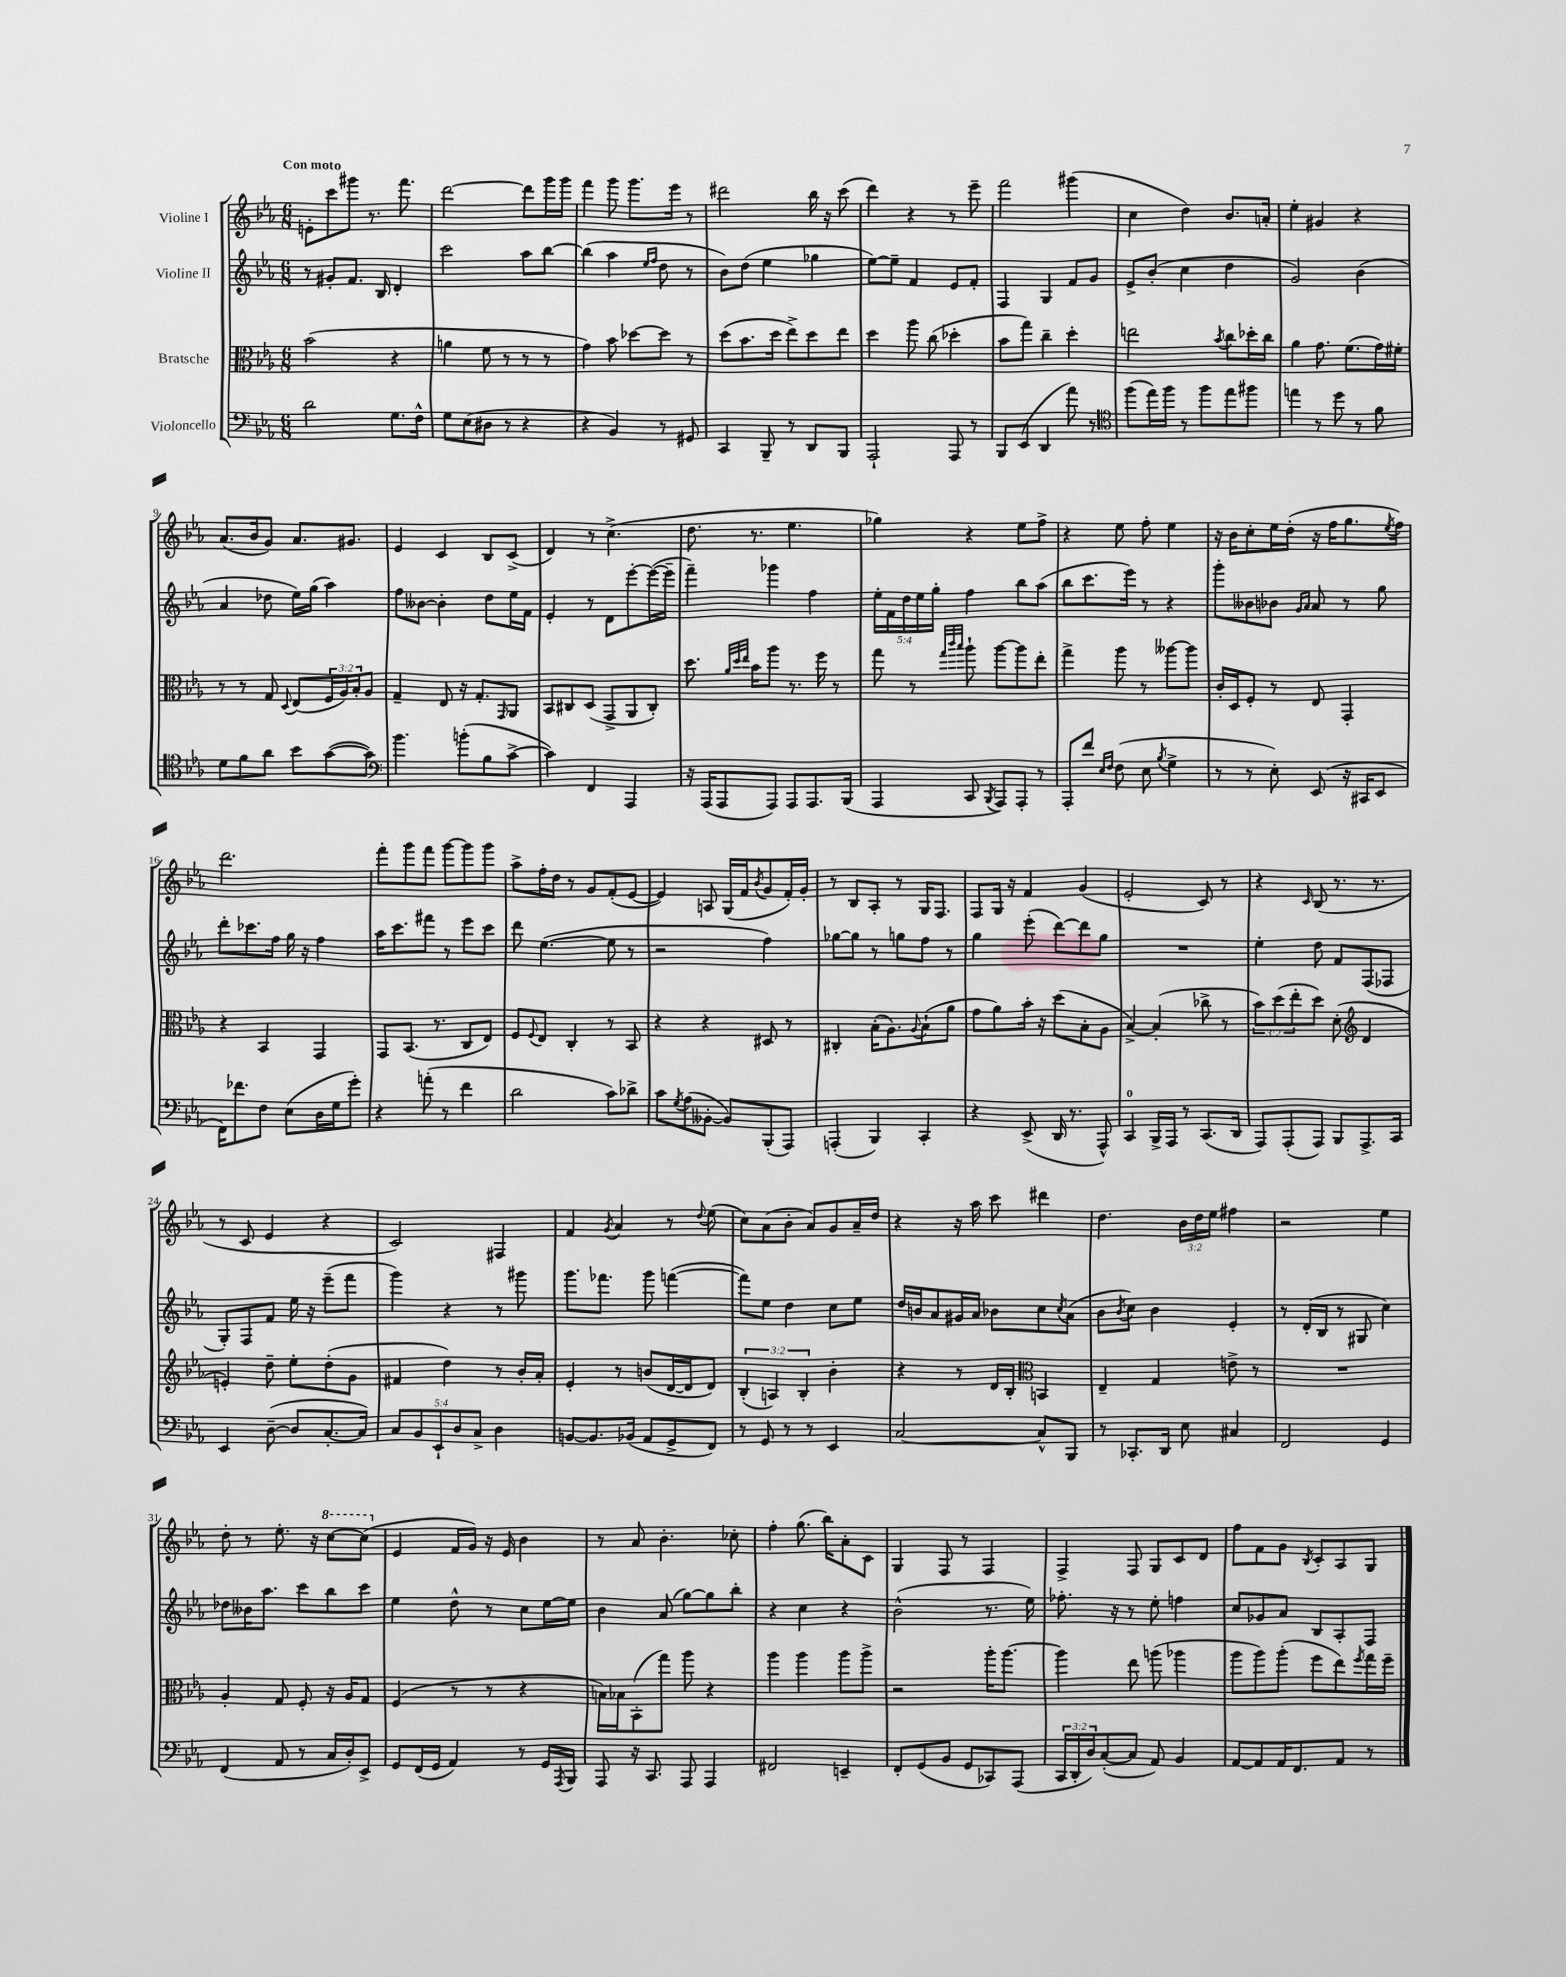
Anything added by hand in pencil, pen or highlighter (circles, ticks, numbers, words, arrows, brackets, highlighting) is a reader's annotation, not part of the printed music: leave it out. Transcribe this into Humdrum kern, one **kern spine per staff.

**kern	**kern	**kern	**kern
*part4	*part3	*part2	*part1
*staff4	*staff3	*staff2	*staff1
*I"Violoncello	*I"Bratsche	*I"Violine II	*I"Violine I
*clefF4	*clefC3	*clefG2	*clefG2
*k[b-e-a-]	*k[b-e-a-]	*k[b-e-a-]	*k[b-e-a-]
*M6/8	*M6/8	*M6/8	*M6/8
=1	=1	=1	=1
!	!	!	!LO:TX:a:B:t=Con moto
2d\	(2b-\	8r	8en'\L
.	.	8g#X'/L	8ccc\
.	.	8.f/J	8ggg#X\J
.	.	.	8.r
.	.	16B-/	.
8.G\L	4r	4d'/	.
.	.	.	8.fff\
16F^^\Jk	.	.	.
=2	=2	=2	=2
8G\L	4an\	2ccc\	[2ddd\
(8E-\	.	.	.
8D#X\J	8f\	.	.
8r	8r	.	.
4r	8r	8aa-\L	8ddd\L]
.	8r	[8bb-\J	16ggg\L
.	.	.	16ggg\JJ
=3	=3	=3	=3
4r	4g\)	(4bb-\]	4fff\
4BB-/)	8b-\	4aa-\	8ggg\
.	[8dd-X\L	.	8.ggg\L
.	.	16qqee-/LL	.
.	.	16qqff/JJ	.
8r	8dd-\J]	8dd\	.
.	.	.	16eee-\Jk
8GG#X/	8r	8r	8r
=4	=4	=4	=4
4CC/	(8dd\L	8b-\L)	2ddd#X\
.	8.b-\	(8dd\J	.
8BBB-~/	.	4ee-\	.
.	16dd\Jk	.	.
8r	8ee-^\L)	.	.
8DD/L	8dd\	4gg-X\	16bb-\
.	.	.	16r
8BBB-/J	8ee-\J	.	(8ccc\
=5	=5	=5	=5
2AAA-`/	4dd\	[8ee-\L)	4ddd\)
.	.	8ee-~\J]	.
.	8aa-\	4f/	4r
.	(8cc\	.	.
8AAA-/	4dd-X'\	8e-/L	8r
8r	.	8f'/J	8eee-~\
=6	=6	=6	=6
8BBB-/L	8b-\L	4F/	2fff\
(8EE-/J	8gg\J)	.	.
4DD/	4cc~\	4G/	.
8a-\)	4dd'\	8f/L	(4ggg#X\
8r	.	8g/J	.
=7	=7	=7	=7
*clefC4	*	*	*
(8ff\L	2een\	8e-^/L	4cc\
16ee-\L)	.	(8b-'/J	.
16ff\JJ	.	.	.
8r	.	4cc\	4dd\)
8ff\L	.	.	.
.	8qb-/	.	.
8ee-\	8cc\L	4dd\	8.b-/L
8ff#X\J	16dd-X'\L	.	.
.	16cc\JJ	.	16an'/Jk
=8	=8	=8	=8
4een\	4a-\	2g/)	4ee-'\
8r	8.g\	.	4g#X/
8dd\	.	.	.
.	(8.f\L	.	.
8r	.	(4b-\	4r
8f\	16g\L)	.	.
.	16f#X'\JJ	.	.
!!LO:LB:g=z
=9	=9	=9	=9
8d\L	8r	4a-/	(8.a-/L
8f\	8r	.	.
.	.	.	16b-/k
8a-\J	8G/	8dd-X\	8g/J)
.	8qqD/	.	.
8b-\L	(8E-/L	16ee-\LL)	8.a-/L
.	.	(16gg\JJ	.
([8g\	24F/L	4aa-\)	.
.	24A-/)	.	.
.	.	.	8.g#X/J
.	24B-'/J	.	.
8g\J])	8A-/J	.	.
=10	=10	=10	=10
*clefF4	*	*	*
4.b-\	4G~/	8ff\L	4e-/
.	.	[8b--X\J	.
.	8E-/	4b--'\]	4c/
(8bn'\L	16r	.	.
.	8.G'/L	.	.
8B-\	.	8dd\L	8B-/L
.	16qqGG/	.	.
[8c^\J	8AA-/J	16ee-\L	(8c^/J
.	.	16f\JJ	.
=11	=11	=11	=11
4c\])	8BB-/L	4e-'/	4d/)
.	8C#X/	.	.
4FF/	(8D/J	8r	8r
.	8GG^/L	8d\L	(4.cc^\
4AAA-/	8AA-/	[8eee-'\	.
.	8C#'/J)	(16eee-\L_	.
.	.	16eee-~\JJ]	.
=12	=12	=12	=12
16r	8.dd\	4fff~\)	8.dd\
(16AAA-/KL	.	.	.
8AAA-/	.	.	.
.	32qqa-/LLL	.	.
.	32qqdd/	.	.
.	32qqee-/JJJ	.	.
.	16b-\KL	.	8.r
8AAA-/J)	8aa-\J	4ggg-X\	.
8AAA-/L	8.r	.	4.ee-\
8.AAA-/	.	4ff\	.
.	16ff\	.	.
.	8r	.	.
(16BBB-/Jk	.	.	.
=13	=13	=13	=13
4AAA-/	8gg\	20ee-'\LL	4gg-X\)
.	.	20f\	.
.	.	20dd\	.
.	8r	.	.
.	.	20ee-\	.
.	.	20gg'\JJ	.
.	32qqgg/LLL	.	.
.	32qqccc/	.	.
.	32qqbb-/JJJ	.	.
8CC/	8aa-`\	4ff\	4r
8qBBB-/	.	.	.
8AAA-/L)	[8aa-\L	.	.
8AAA-'/J	8aa-\]	8bb-\L	8ee-\L
8r	8ee-'\J	(8aa-\J	8ff^\J
=14	=14	=14	=14
8AAA-'/L	4gg^\	8bb-\L	4r
8f/J	.	8.ccc\	.
16qqE-/LL	.	.	.
16qqF/JJ	.	.	.
(8F\	8aa-\	.	8ee-\
.	.	16eee-\Jk)	.
8E-\	8r	8r	8ff'\
8qB-/	.	.	.
4G^\	[8aa--X\L	4r	4ee-\
.	8aa--\J]	.	.
=15	=15	=15	=15
8r	16c'/LL	8ggg'\L	16r
.	16D/J	.	16b-\KL
8r	8F'/J	8b--X\	8cc'\
8E-'\)	8r	8b-X\J	16ee-\L
.	.	.	(16dd'\JJ
.	.	16qqg/LL	.
.	.	16qqa-/JJ	.
(8EE-/	8E-/	8a-/	16r
.	.	.	16ff\KL
16r	4GG'/	8r	8.gg\
16CC#X/KL	.	.	.
8EE-/J	.	8gg\	.
.	.	.	8qee-/
.	.	.	16ff\Jk)
!!LO:LB:g=z
=16	=16	=16	=16
16FF\KL)	4r	8ddd'\L	2.ddd\
8.f-X\	.	.	.
.	.	8.ccc-X\	.
8F\J	4BB-/	.	.
.	.	16ff\Jk	.
(8E-\L	.	16gg\	.
.	.	16r	.
16D\L	4GG/	4ff\	.
16G\J	.	.	.
8g'\J)	.	.	.
=17	=17	=17	=17
4r	8GG/L	16aa-\KL	8fff'\L
.	.	8.ccc\	.
.	(8.BB-/J	.	8ggg\
(8an'\	.	8fff#X\J	8fff\J
.	8.r	.	.
8r	.	8r	[8ggg\L
4f\	8C/L	8eee-\L	8ggg\]
.	8E-/J)	8ccc\J	8ggg\J
=18	=18	=18	=18
2d\	8F/L	8ddd\	8aa-^\L
.	8qqF/	.	.
.	8E-/J	([4.ee-\	16ff'\L
.	.	.	16dd\JJ
.	4C'/	.	8r
.	.	.	8g/L
8c\L)	8r	8ee-\]	(8f'/
8d-X^\J	8BB-/	8r	[8e-/J
=19	=19	=19	=19
8c\L	4r	2r	4e-/])
8qG/	.	.	.
(8A-\	.	.	.
[8BB--X'\J	4r	.	8An/
8BB--/L])	.	.	(16G/LL
.	.	.	16f/J
.	.	.	8qb-/
(8BBB-'/	8D#X/	4ff\)	8g/
8AAA-/J)	8r	.	16f'/L)
.	.	.	16g'/JJ
=20	=20	=20	=20
(4AAAn'/	4C#X'/	[8gg-X\L	8r
.	.	8gg-\J]	8B-/L
4BBB-/)	(16B-'\KL	8r	8A-'/J
.	8.A-\)	.	.
.	.	8ggn\L	8r
.	8qqA-/	.	.
4CC'/	(8B-`\	8ff\J	16G/KL
.	.	.	8.F/J
.	8a-\J	8r	.
=21	=21	=21	=21
4r	8g\L	4gg\	8F/L
.	8a-\)	.	16G/Jk
.	.	.	16r
(8EE-^/	16b-'\Jk	(8eee-'\	4f/
.	16r	.	.
16DD/	(8dd\L	[8ddd\L)	.
8.r	.	.	.
.	8B-'\	8ddd\]	(4g/
8AAA-^^/)	8A-\J	8gg\J	.
=22	=22	=22	=22
4CC/	[4B-^/)	2.r	2e-'/
16BBB-^/LL	(4B-'/]	.	.
16AAA-/JJ	.	.	.
8r	.	.	.
(8.CC/L	8cc-X^\	.	8c/)
.	8r	.	8r
16DD/Jk	.	.	.
=23	=23	=23	=23
8AAA-/L)	12b-\L)	4ee-'\	4r
.	(12dd\	.	.
(8AAA-'/	.	.	.
.	12ee-'\	.	.
.	.	.	16qqc/
8AAA-/J)	8dd\J)	8dd\	(8B-/
8BBB-/L	(8d'\	8f/L	8.r
*	*clefG2	*	*
8.AAA-^/	4d/	(8F/	.
.	.	.	8.r
.	.	8F-X/J	.
16CC/Jk	.	.	.
!!LO:LB:g=z
=24	=24	=24	=24
4EE-/	4en'/)	8G'/L)	8r
.	.	8F/	8c/
([8D~\	8dd~\	8f/J	4e-/
8D/L]	8ee-'\L	16ee-\	.
.	.	16r	.
[8.C'/	(8dd'\	(8eee-~\L	4r
.	8g\J	8fff\J	.
16C/Jk])	.	.	.
=25	=25	=25	=25
10C/L	4f#X/	4ggg\)	2c/)
10BB-/	.	.	.
10EE-`/	.	.	.
.	4dd\)	4r	.
10D/	.	.	.
10C^/J	.	.	.
4D\	8r	8r	4F#X/
.	16b-'/LL	8ggg#X\	.
.	16a-'/JJ	.	.
=26	=26	=26	=26
[8BBn/L	4e-'/	8.ggg\L	4f/
8.BB/]	.	.	.
.	.	8.fff-X\J	.
.	.	.	8qg/
.	8r	.	4a-/
(16BB-X/Jk	.	.	.
8AA-/L	(8bn/L	8ggg\	.
8GG^/	[16d/L	([4fffn\	8r
.	16d/J]	.	.
.	.	.	8qqdd/
8FF/J)	8d/J)	.	(8ee-\
=27	=27	=27	=27
8r	(6B-'/	8fff\L])	8cc\L)
8GG/	.	8ee-\J	(8a-\
.	6An/)	.	.
8r	.	4dd\	8b-'\J
.	6B-'/	.	.
8r	.	.	8a-/L)
4EE-/	4b-'\	8cc\L	8g/
.	.	8ee-\J	16a-~/L
.	.	.	16dd/JJ
=28	=28	=28	=28
[2C/	4r	16dd/LL	4r
.	.	16bn/J	.
.	.	8a-/	.
.	8r	16g#X/L	16r
.	.	16a-/JJ	16aa-\
.	16d/LL	8b-X\L	8ccc\
.	16B-'/JJ	.	.
*	*clefC3	*	*
8C^^/L]	4BBn/	8cc\	4ddd#X\
.	.	8qcc/	.
8BBB-/J	.	(8a-\J	.
=29	=29	=29	=29
8r	4E-~/	8b-\L	4.dd\
.	.	8qb-/	.
8.CC-X'/L	.	8cc\J)	.
.	4G/	4b-\	.
16DD/Jk	.	.	.
8E-\	.	.	24b-\LL
.	.	.	24dd\
.	.	.	24ee-\JJ
4C#X/	8en^\	4e-'/	4ff#X\
.	8r	.	.
=30	=30	=30	=30
2FF/	2.r	8r	2r
.	.	(16d'/LL	.
.	.	16B-/JJ	.
.	.	8r	.
.	.	8G#X/	.
4GG/	.	4cc\)	4ee-\
!!LO:LB:g=z
=31	=31	=31	=31
(4FF/	4A-'/	8dd-X\L	8dd'\
.	.	16b--X\K	8r
.	.	8.aa-\J	.
8AA-/	8G/	.	8.ee-'\
8r	8F'/	8ccc\L	.
.	.	.	16r
*	*	*	*8va
16C/LL	16r	8bb-\	[8ccc\L
16D'/J)	16A-/KL	.	.
8EE-^/J	8G/J	8ccc\J	(8ccc\J]
=32	=32	=32	=32
*	*	*	*X8va
8GG/L	(4F/	4ee-\	4e-/
(16FF/L	.	.	.
16GG/JJ	.	.	.
4AA-/)	8r	8dd^^\	16f/LL
.	.	.	16g/JJ)
.	8r	8r	16r
.	.	.	16e-/
8r	4r	8cc\L	4b-\
16GG/LL	.	[16ee-\L	.
8qAAA-/	.	.	.
16BBB-/JJ	.	16ee-\JJ]	.
=33	=33	=33	=33
8AAA-/	16Bn\LL)	4b-\	8r
.	16B-X\J	.	.
16r	(8BB-'\	.	8a-/
8.CC/	.	.	.
.	8gg\J)	(8a-/	4.b-'\
8AAA-/	8aa-\	[8gg\L)	.
4AAA-/	4r	8gg\]	.
.	.	8bb-'\J	8cc-X'\
=34	=34	=34	=34
2FF#X/	4aa-\	4r	4ff'\
.	4aa-\	4cc\	(8.gg\
.	.	.	16bb-\KL)
4EEn~/	8aa-\L	4r	8a-'\
.	8aa-^\J	.	8c\J
=35	=35	=35	=35
8FF'/L	2r	(2b-^^\	4G/
(8GG/	.	.	.
8BB-/J	.	.	8F/
8GG/L	.	.	8r
8CC-X/)	16aa-'\KL	8.r	4F/
.	[8.aa-\J	.	.
(8AAA-/J	.	.	.
.	.	16ee-\)	.
=36	=36	=36	=36
24CC/LL	4aa-\]	8.ff-X'\	4F^/
24DD'/	.	.	.
24D/J)	.	.	.
([8C'/	.	.	.
.	.	16r	.
8C/J]	8ee-\	8r	8F/
8AA-/)	(8aan\	8ee-'\	8G/L
4BB-/	4aa-X\	4ffn\	8c/
.	.	.	8d/J
=37	=37	=37	=37
[8AA-/L	8aa-\L	8cc/L	8ff\L
8AA-/]	8aa-\)	8g-X/	8f\
16AA-/K	(8aa-'\J	8a-/J	8g\J
8.FF/	.	.	.
.	.	.	8qB-/
.	8ff\L	8B-/L	8c'/L
8AA-/J	8ee-\)	8A-'/	8A-/
.	8qff/	.	.
8r	16gg\L	8F/J	8G/J
.	16ff~\JJ	.	.
==	==	==	==
*-	*-	*-	*-
